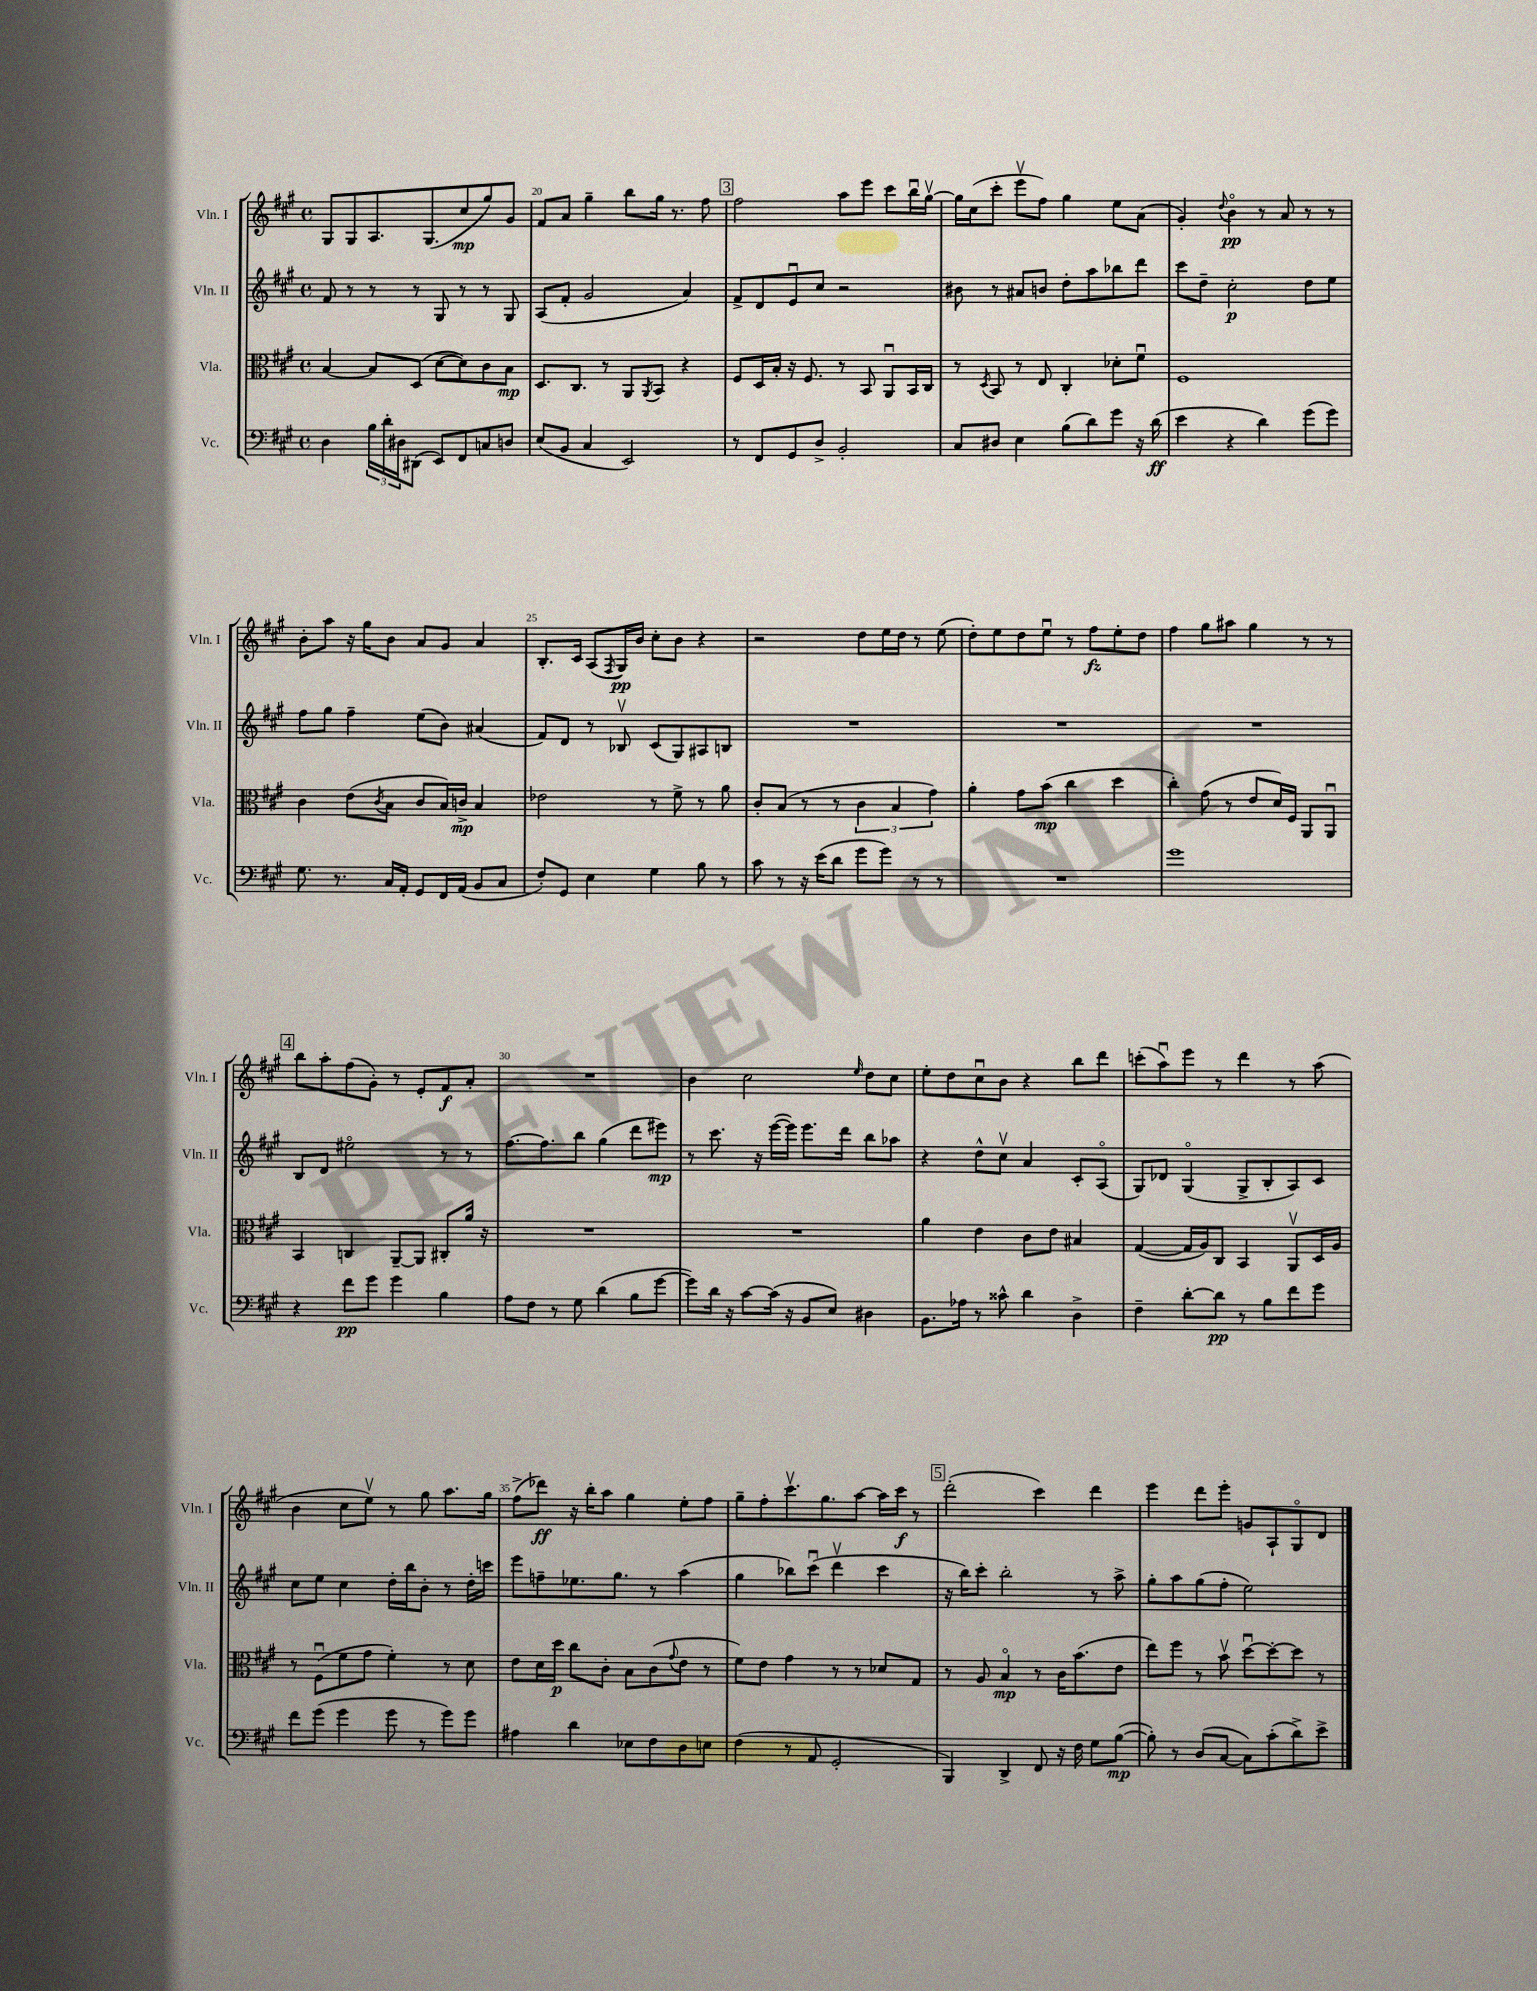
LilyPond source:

<<
\new StaffGroup <<
\new Staff = "s0" \with { instrumentName = "Vln. I" shortInstrumentName = "Vln. I" } {
    \clef treble \key a \major \defaultTimeSignature \time 4/4
    gis8 gis8 a8. gis8.( cis''8\mp gis''8) gis'8 |
    fis'8 a'8 gis''4-- b''8 gis''16 r8. fis''8 |
    \mark \markup { \box "3" } fis''2 a''8 e'''8 cis'''8 b''16\downbow gis''16~\upbow |
    gis''16 cis''16( cis'''8-. e'''8\upbow fis''8) gis''4 e''8 a'8( |
    gis'4-.) \appoggiatura { d''8 } b'4\flageolet\pp r8 a'8 r8 r8 |
    b'8-. a''8 r16 gis''16 b'8 a'8 gis'8 a'4 |
    b8.-. cis'16 a8( \acciaccatura { fis8 } gis16\pp) b'16 cis''8-. b'8 r4 |
    r2 d''8 e''16 d''16 r8 e''8( |
    d''8-.) e''8 d''8 e''8\downbow r8 fis''8\fz e''8-. d''8 |
    fis''4 gis''8 ais''8 gis''4 r8 r8 |
    \mark \markup { \box "4" } b''8 a''8-. fis''8( gis'8-.) r8 e'8-. fis'8\f a'8-. |
    R1 |
    b'4 cis''2 \grace { e''16 } d''8 cis''8 |
    e''8-. d''8 cis''8\downbow b'8 r4 b''8 d'''8 |
    c'''8-.( a''8\downbow) e'''8 r8 d'''4 r8 a''8( |
    b'4 cis''8 e''8\upbow) r8 gis''8 a''8. gis''16 |
    fis''8->( des'''8\ff) r16 b''16-. a''8 gis''4 e''8-. fis''8 |
    gis''8-- fis''8-. cis'''8.\upbow gis''8. a''8~ a''16 cis'''16\f r8 |
    \mark \markup { \box "5" } d'''2-.( cis'''4) d'''4 |
    e'''4 d'''8 e'''8-. g'8 a8-! gis8\flageolet d'8 \bar "|." |
}
\new Staff = "s1" \with { instrumentName = "Vln. II" shortInstrumentName = "Vln. II" } {
    \clef treble \key a \major \defaultTimeSignature \time 4/4
    fis'8 r8 r8 r8 gis8 r8 r8 gis8 |
    a8( fis'8-. gis'2 a'4) |
    \mark \markup { \box "3" } fis'8-> d'8 e'8\downbow cis''8 r2 |
    bis'8 r8 ais'8 b'8 d''8-. a''8 bes''8 d'''8 |
    cis'''8 d''8-- cis''2-.\p d''8 e''8 |
    fis''8 gis''8 fis''4-- e''8( b'8) ais'4( |
    fis'8) d'8 r8 bes8\upbow cis'8( gis8) ais8 b8 |
    R1 |
    R1 |
    R1 |
    \mark \markup { \box "4" } b8 d'8 eis''2\flageolet r8 r8 |
    fis''8.~ fis''8. b''8 gis''4( d'''8 eis'''8\mp) |
    r8 cis'''8. r16 e'''16~( e'''16) e'''8. d'''16 b''8 aes''8 |
    r4 d''8-^ cis''8\upbow a'4 cis'8-. a8\flageolet( |
    gis8) des'8 gis4\flageolet( gis8-> b8-. a8) cis'8 |
    cis''8 e''8 cis''4 d''16-. b''16 b'8-. r8 d''16-. c'''16 |
    e'''8 f''8-- ees''8. gis''8. r8 a''4( |
    gis''4 bes''8) cis'''8\downbow( d'''4\upbow cis'''4 |
    \mark \markup { \box "5" } r16 b''16) cis'''8-. b''2-. r8 a''8-> |
    gis''8-. a''8 gis''8( fis''8-. e''2) \bar "|." |
}
\new Staff = "s2" \with { instrumentName = "Vla." shortInstrumentName = "Vla." } {
    \clef alto \key a \major \defaultTimeSignature \time 4/4
    b4~ b8 d8( d'8~ d'8) cis'8 b8\mp |
    d8. cis8. r8 a,8 \acciaccatura { a,8 } b,8 r4 |
    \mark \markup { \box "3" } fis8 d16 b16-. r16 fis8. r8 b,8 a,8\downbow b,16 cis16 |
    r8 \acciaccatura { d8 } b,8 r8 e8 cis4-. des'8-. fis'8\downbow |
    fis1 |
    cis'4 e'8( \acciaccatura { cis'8 } b8 cis'8 b16) c'16->\mp b4 |
    ees'2 r8 fis'8-> r8 a'8 |
    cis'8-. b8( r8 r8 \tuplet 3/2 { cis'4 b4 gis'4) } |
    a'4-. gis'8 b'8\mp( cis''4 d''4 |
    cis''4-.) gis'8( r8 e'8 d'16) fis16 a,8 a,8\downbow |
    \mark \markup { \box "4" } b,4 c4 a,8~-- a,8 cis8-. a'16 r16 |
    R1 |
    R1 |
    a'4 e'4 cis'8 e'8 bis4 |
    gis4~( gis16 a16) cis8 b,4 a,8\upbow d16 a16 |
    r8 fis8\downbow( fis'8 gis'8 fis'4-.) r8 d'8 |
    e'8 d'16 d''16\p cis''8 cis'8-. b8 cis'8( \appoggiatura { gis'8 } e'8 r8 |
    fis'8) e'8 gis'4 r8 r8 des'8 gis8 |
    \mark \markup { \box "5" } r8 a8 b4\flageolet\mp r8 cis'16 b'8.( e'8 |
    e''8) fis''8 r8 b'8\upbow d''8~\downbow d''8~-. d''8 r8 \bar "|." |
}
\new Staff = "s3" \with { instrumentName = "Vc." shortInstrumentName = "Vc." } {
    \clef bass \key a \major \defaultTimeSignature \time 4/4
    d4 \tuplet 3/2 { b16 d'16-. dis16 } dis,8( e,8) fis,8 c8 d8 |
    e8( b,8 cis4 e,2) |
    \mark \markup { \box "3" } r8 fis,8 gis,8 d8-> b,2-. |
    cis8 dis8 e4 b8( d'8) gis'8 r16 d'16\ff( |
    e'4 r4 d'4) gis'8( gis'8) |
    gis8. r8. cis16 a,16-. gis,8 fis,16 a,16( b,8 cis8 |
    fis8-.) gis,8 e4 gis4 b8 r8 |
    cis'8 r8 r16 e'16( d'8 gis'8 gis'8) r8 r8 |
    R1 |
    gis'1 |
    \mark \markup { \box "4" } r4 fis'8\pp gis'8 gis'4 b4 |
    a8 fis8 r8 gis8 d'4( b8 gis'8~ |
    gis'8) d'16 r16 cis'8~ cis'16( r16 b,8 e8) dis4 |
    b,8. aes16 r8 cisis'8-^ d'4 d4-> |
    fis4-- d'8~-. d'8\pp r8 b8 fis'8 gis'8 |
    fis'8 gis'8( gis'4 gis'8 r8 gis'8) gis'8 |
    ais4 d'4 ees8 fis8 d8 e8 |
    fis4( r8 a,8 gis,2-. |
    \mark \markup { \box "5" } b,,4) d,4-> fis,8 r16 fis16 gis8 b8~\mp( |
    b8-.) r8 d8( cis8~ cis8) cis'8-.( d'8->) e'8-> \bar "|." |
}
>>
>>
\layout { \context { \Score currentBarNumber = #19 \override BarNumber.break-visibility = ##(#f #t #t) barNumberVisibility = #(every-nth-bar-number-visible 5) } }
